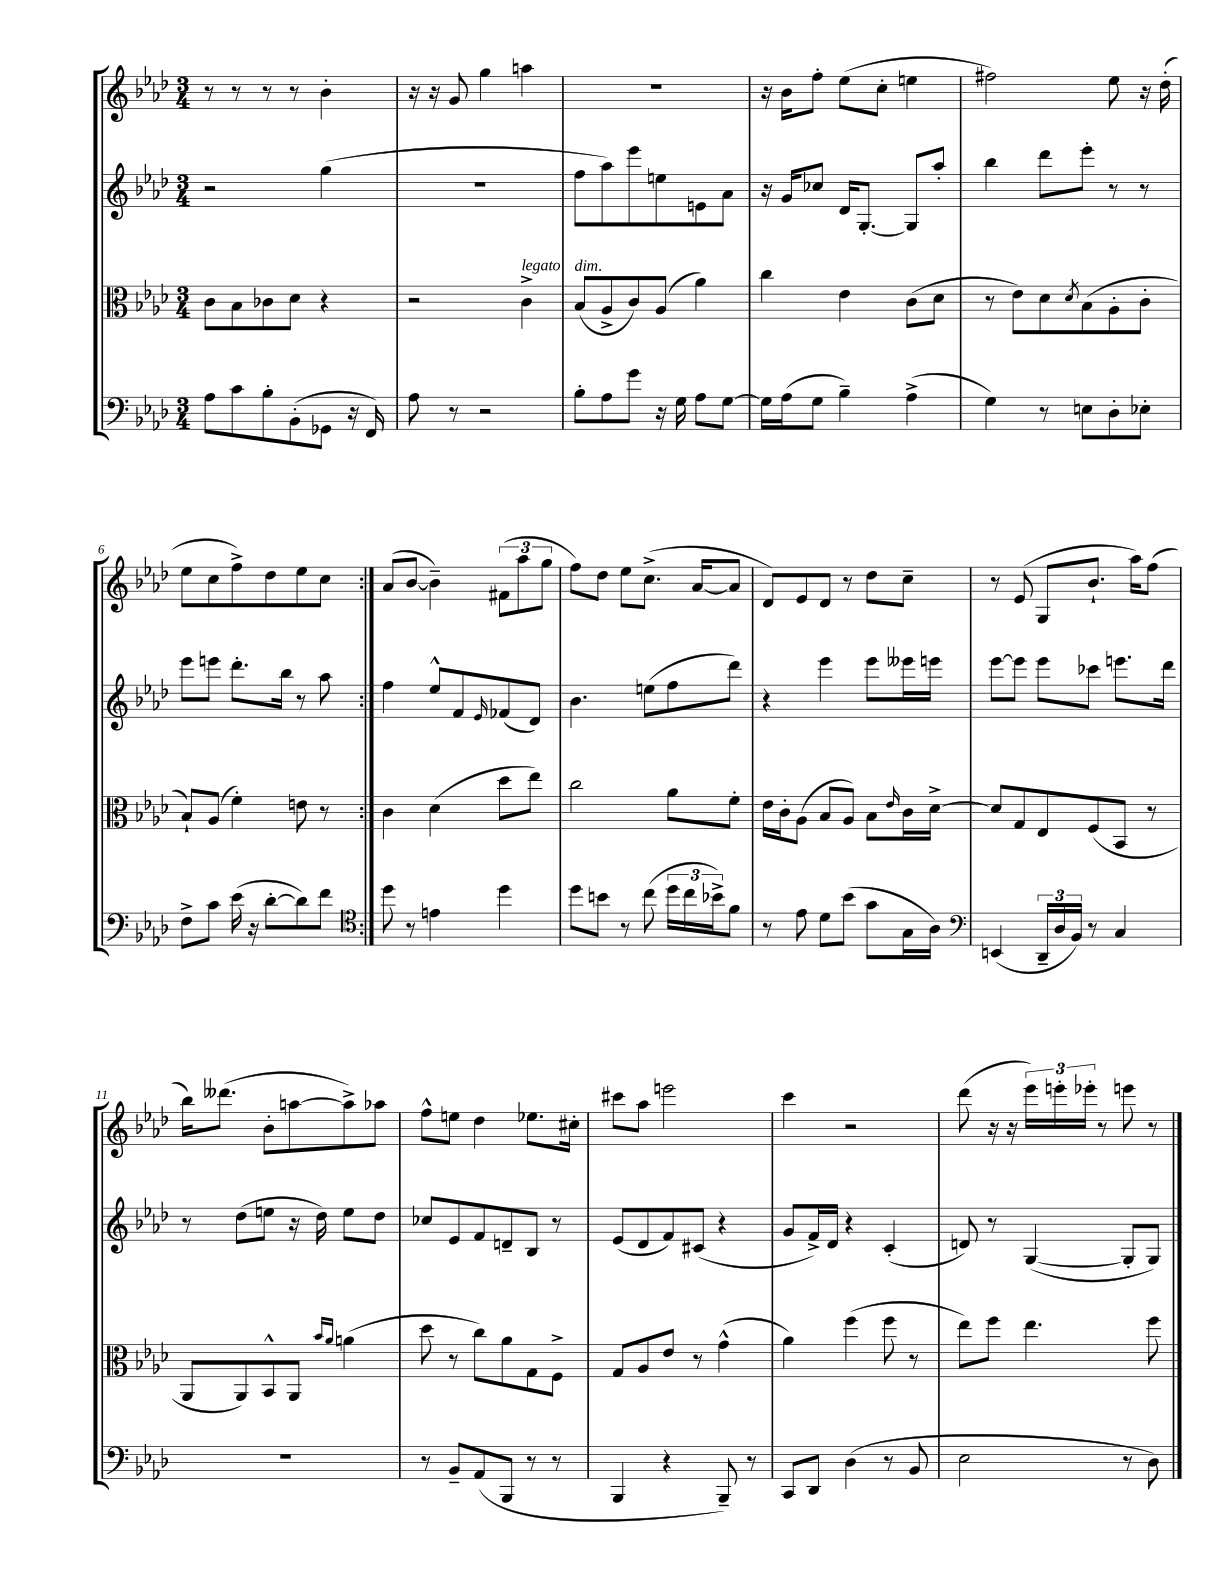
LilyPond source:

<<
\new StaffGroup <<
\new Staff = "s0" {
    \clef treble \key aes \major \numericTimeSignature \time 3/4
    \repeat volta 2 { r8 r8 r8 r8 bes'4-. |
    r16 r16 g'8 g''4 a''4 |
    R2. |
    r16 bes'16 f''8-. ees''8( c''8-. e''4 |
    fis''2) ees''8 r16 des''16-.( |
    ees''8 c''8 f''8->) des''8 ees''8 c''8 | }
    aes'8( bes'8~ bes'4--) \tuplet 3/2 { fis'8( aes''8 g''8 } |
    f''8) des''8 ees''8 c''8.->( aes'16~ aes'8 |
    des'8) ees'8 des'8 r8 des''8 c''8-- |
    r8 ees'8( g8 bes'8.-! aes''16) f''8( |
    bes''16) deses'''8.( bes'8-. a''8~ a''8->) aes''8 |
    f''8-^ e''8 des''4 ees''8. cis''16-. |
    cis'''8 aes''8 e'''2 |
    c'''4 r2 |
    des'''8( r16 r16 \tuplet 3/2 { ees'''16) e'''16-. ees'''16-. } r8 e'''8 r8 \bar "|." |
}
\new Staff = "s1" {
    \clef treble \key aes \major \numericTimeSignature \time 3/4
    \repeat volta 2 { r2 g''4( |
    R2. |
    f''8 aes''8) ees'''8 e''8 e'8 aes'8 |
    r16 g'16 ces''8 des'16 g8.~-. g8 aes''8-. |
    bes''4 des'''8 ees'''8-. r8 r8 |
    ees'''8 e'''8 des'''8.-. bes''16 r8 aes''8 | }
    f''4 ees''8-^ f'8 \grace { ees'16 } fes'8( des'8) |
    bes'4. e''8( f''8 des'''8) |
    r4 ees'''4 ees'''8 eeses'''16 e'''16 |
    ees'''8~ ees'''8 ees'''8 ces'''8 e'''8. des'''16 |
    r8 des''8( e''8 r16 des''16) e''8 des''8 |
    ces''8 ees'8 f'8 d'8-- bes8 r8 |
    ees'8( des'8 f'8) cis'8( r4 |
    g'8 f'16->) des'16 r4 c'4-.( |
    d'8) r8 g4~( g8-. g8) \bar "|." |
}
\new Staff = "s2" {
    \clef alto \key aes \major \numericTimeSignature \time 3/4
    \repeat volta 2 { c'8 bes8 ces'8 des'8 r4 |
    r2 c'4->^\markup { \italic "legato" } |
    bes8^\markup { \italic "dim." }( aes8-> c'8) aes8( aes'4) |
    c''4 ees'4 c'8( des'8 |
    r8 ees'8) des'8 \acciaccatura { des'8 } bes8( aes8-. c'8-. |
    bes8-!) aes8( f'4-.) e'8 r8 | }
    c'4 des'4( des''8 ees''8) |
    c''2 aes'8 f'8-. |
    ees'16 c'16-. aes8( bes8 aes8) bes8 \grace { ees'16 } c'16 des'16~-> |
    des'8 g8 ees8 f8( bes,8 r8 |
    aes,8 aes,8) bes,8-^ aes,8 \grace { bes'16 aes'16 } a'4( |
    des''8 r8 c''8) aes'8 g8 f8-> |
    g8 aes8 ees'8 r8 g'4-^( |
    aes'4) f''4( f''8 r8 |
    ees''8) f''8 ees''4. f''8 \bar "|." |
}
\new Staff = "s3" {
    \clef bass \key aes \major \numericTimeSignature \time 3/4
    \repeat volta 2 { aes8 c'8 bes8-. bes,8-.( ges,8 r16 f,16) |
    aes8 r8 r2 |
    bes8-. aes8 g'8 r16 g16 aes8 g8~ |
    g16 aes16( g8 bes4--) aes4->( |
    g4) r8 e8 des8-. ees8-. |
    f8-> c'8 ees'16( r16 des'8~-. des'8) f'8 | }
    \clef tenor des''8 r8 e'4 des''4 |
    des''8 b'8 r8 c''8( \tuplet 3/2 { des''16 c''16 bes'16->) } f'8 |
    r8 ees'8 des'8 bes'8( g'8 g16 aes16) |
    \clef bass e,4( \tuplet 3/2 { des,16-- des16 bes,16) } r8 c4 |
    R2. |
    r8 bes,8-- aes,8( bes,,8 r8 r8 |
    bes,,4 r4 bes,,8--) r8 |
    c,8 des,8 des4( r8 bes,8 |
    ees2 r8 des8) \bar "|." |
}
>>
>>
